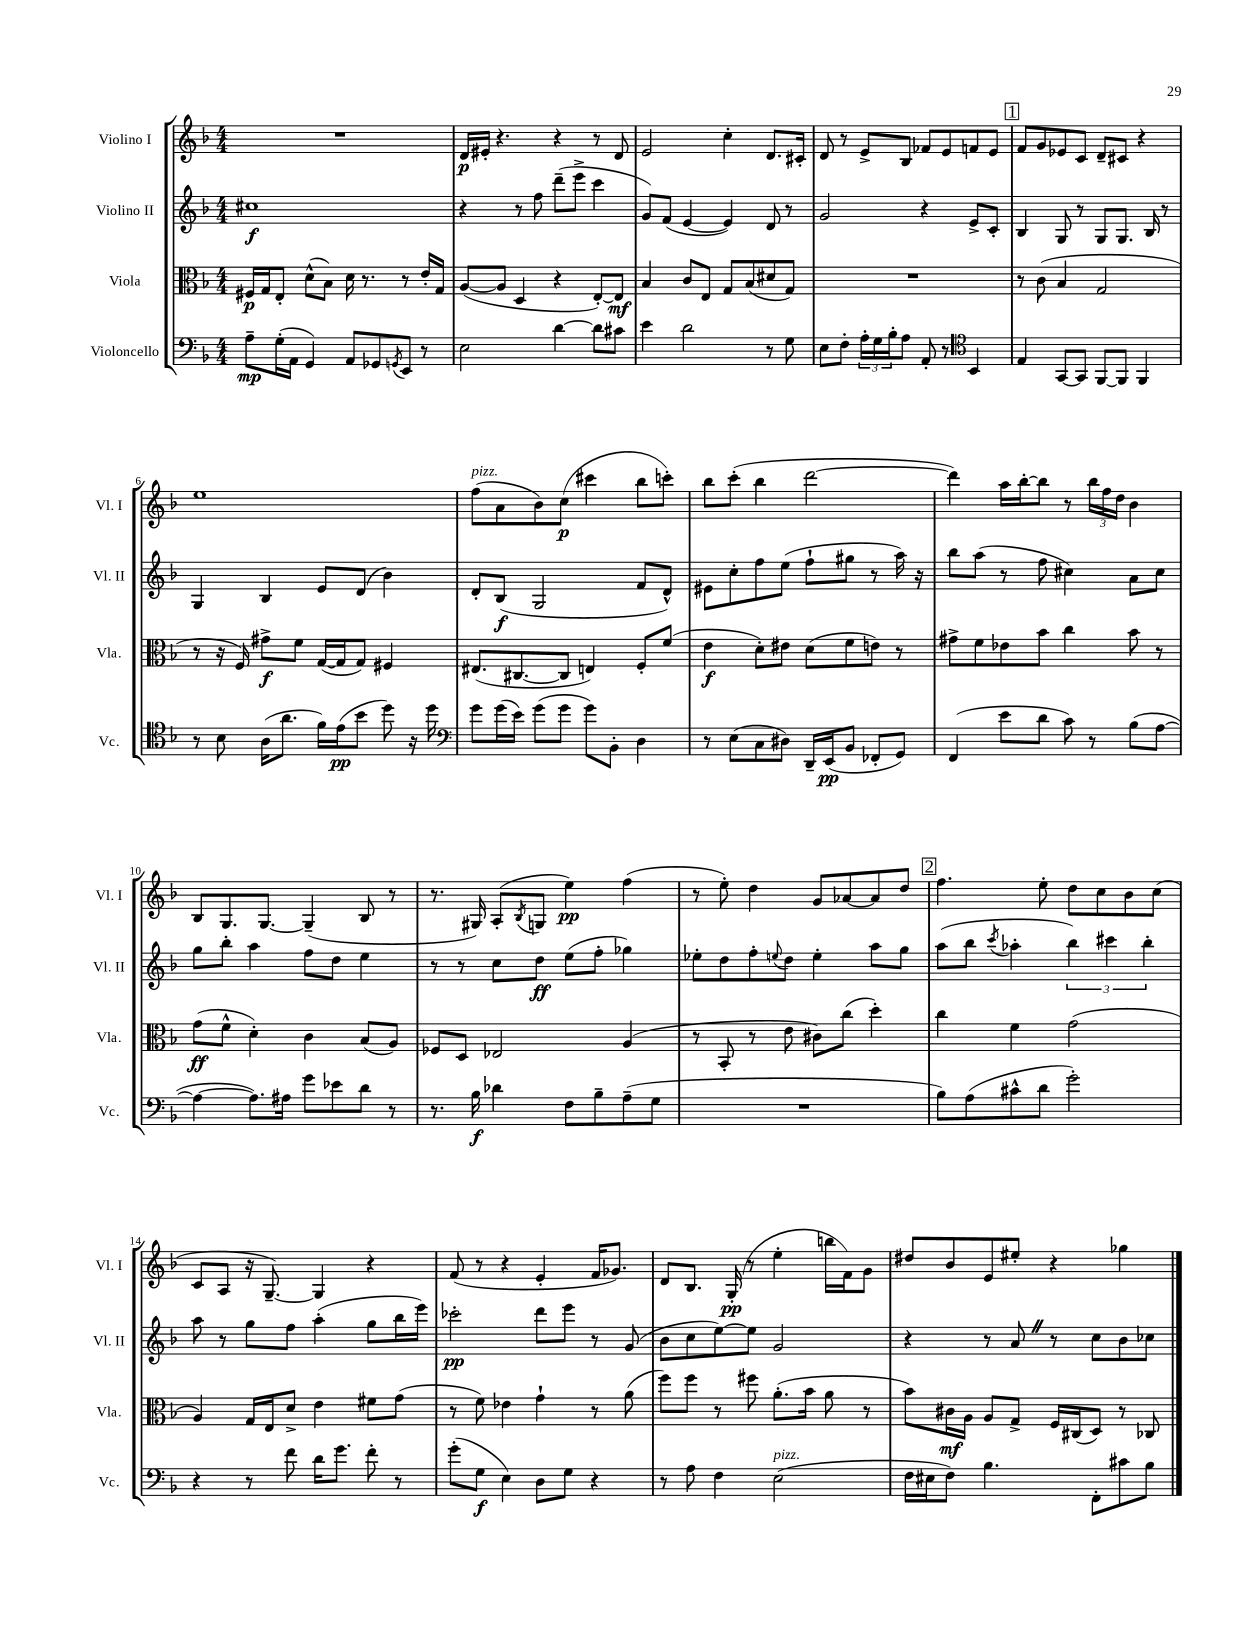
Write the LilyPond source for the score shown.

<<
\new StaffGroup <<
\new Staff = "s0" \with { instrumentName = "Violino I" shortInstrumentName = "Vl. I" } {
    \clef treble \key f \major \numericTimeSignature \time 4/4
    R1 |
    d'16\p eis'16-. r4. r4 r8 d'8 |
    e'2 c''4-. d'8. cis'16-. |
    d'8 r8 e'8-> bes8 fes'8 e'8 f'8 e'8 |
    \mark \markup { \box "1" } f'8 g'8 ees'8 c'8 d'8-- cis'8 r4 |
    e''1 |
    f''8^\markup { \italic "pizz." }( a'8 bes'8) c''8\p( cis'''4 bes''8 c'''8-.) |
    bes''8 c'''8-.( bes''4 d'''2~ |
    d'''4) a''16 bes''16~-. bes''8 r8 \tuplet 3/2 { bes''16 f''16 d''16 } bes'4 |
    bes8 g8. g8.~ g4--( bes8 r8 |
    r8. gis16) a8-.( \acciaccatura { bes8 } g8 e''4\pp) f''4( |
    r8 e''8-.) d''4 g'8 aes'8~ aes'8 d''8 |
    \mark \markup { \box "2" } f''4. e''8-. d''8 c''8 bes'8 c''8( |
    c'8 a8 r16 g8.~--) g4 r4 |
    f'8( r8 r4 e'4-. f'16 ges'8.) |
    d'8 bes8. g16-.\pp( r8 e''4-. b''16 f'16) g'8 |
    dis''8 bes'8 e'8 eis''8-. r4 ges''4 \bar "|." |
}
\new Staff = "s1" \with { instrumentName = "Violino II" shortInstrumentName = "Vl. II" } {
    \clef treble \key f \major \numericTimeSignature \time 4/4
    cis''1\f |
    r4 r8 f''8 d'''8--( e'''8-> c'''4 |
    g'8) f'8( e'4~ e'4) d'8 r8 |
    g'2 r4 e'8-> c'8-. |
    \mark \markup { \box "1" } bes4 g8 r8 g8 g8. bes16 r8 |
    g4 bes4 e'8 d'8( bes'4) |
    d'8-. bes8\f( g2 f'8 d'8-^) |
    eis'8 c''8-. f''8 e''8( f''8-! gis''8 r8 a''16) r16 |
    bes''8 a''8( r8 f''8 cis''4) a'8 cis''8 |
    g''8 bes''8-. a''4 f''8 d''8 e''4 |
    r8 r8 c''8 d''8\ff e''8( f''8-. ges''4) |
    ees''8-. d''8 f''8-. \appoggiatura { e''8 } d''8 e''4-. a''8 g''8 |
    \mark \markup { \box "2" } a''8( bes''8 \acciaccatura { c'''8 } aes''4-. \tuplet 3/2 { bes''4) cis'''4 bes''4-. } |
    a''8 r8 g''8 f''8 a''4-.( g''8 bes''16 e'''16) |
    ces'''2-.\pp d'''8 e'''8 r8 g'8( |
    bes'8 c''8 e''8~) e''8 g'2 |
    r4 r8 a'8 \once \override BreathingSign.text = \markup { \musicglyph "scripts.caesura.straight" } \breathe r8 c''8 bes'8 ces''8 \bar "|." |
}
\new Staff = "s2" \with { instrumentName = "Viola" shortInstrumentName = "Vla." } {
    \clef alto \key f \major \numericTimeSignature \time 4/4
    fis16\p g16 e8-. d'8-^( bes8) d'16 r8. r8 e'16-. g16 |
    a8~( a8 d4 r4 e8~-.) e8\mf |
    bes4 c'8 e8 g8 bes8( dis'8 g8) |
    R1 |
    \mark \markup { \box "1" } r8 c'8( bes4 g2 |
    r8 r16 f16) gis'8->\f f'8 g16~( g16 g8) fis4 |
    eis8.( cis8.~ cis8 e4) f8-. f'8( |
    e'4\f d'8-.) eis'8 d'8( f'8 e'8) r8 |
    gis'8-> f'8 ees'8 bes'8 c''4 bes'8 r8 |
    g'8\ff( f'8-^ d'4-.) c'4 bes8( a8) |
    fes8 d8 ees2 a4( |
    r8 bes,8-. r8 e'8 cis'8) c''8( d''4-.) |
    \mark \markup { \box "2" } c''4 f'4 g'2( |
    a4) g16 e16 d'8-> e'4 fis'8 g'8( |
    r8 f'8) ees'4 g'4-! r8 a'8( |
    f''8) f''8 r8 fis''8 a'8.-.( bes'16 a'8 r8 |
    bes'8) cis'16\mf a16 a8 g8-> f16 cis16( d8) r8 ces8 \bar "|." |
}
\new Staff = "s3" \with { instrumentName = "Violoncello" shortInstrumentName = "Vc." } {
    \clef bass \key f \major \numericTimeSignature \time 4/4
    a8--\mp g16-.( a,16 g,4) a,8 ges,8 \acciaccatura { g,8 } e,8 r8 |
    e2 d'4~ d'8 cis'8 |
    e'4 d'2 r8 g8 |
    e8 f8-. \tuplet 3/2 { a16-. g16 bes16-. } a8 a,8-. r8 \clef tenor bes,4 |
    \mark \markup { \box "1" } e4 g,8~ g,8 f,8~ f,8 f,4 |
    r8 bes8 a16( a'8. f'16) e'16\pp( bes'8 d''8) r16 d''16 |
    \clef bass g'8 g'16( e'16) g'8( g'8 g'8) bes,8-. d4 |
    r8 e8( c8 dis8) d,16-- e,16\pp( bes,8 fes,8-. g,8) |
    f,4( e'8 d'8 c'8) r8 bes8( a8~ |
    a4~ a8.) ais16 g'8 ees'8 d'8 r8 |
    r8. bes16\f des'4 f8 bes8-- a8--( g8 |
    R1 |
    \mark \markup { \box "2" } bes8) a8( cis'8-^ d'8 g'2-.) |
    r4 r8 f'8 d'16 g'8. f'8-. r8 |
    g'8-.( g8\f e4) d8 g8 r4 |
    r8 a8 f4 e2^\markup { \italic "pizz." }( |
    f16 eis16 f8) bes4. f,8-. cis'8 bes8 \bar "|." |
}
>>
>>
